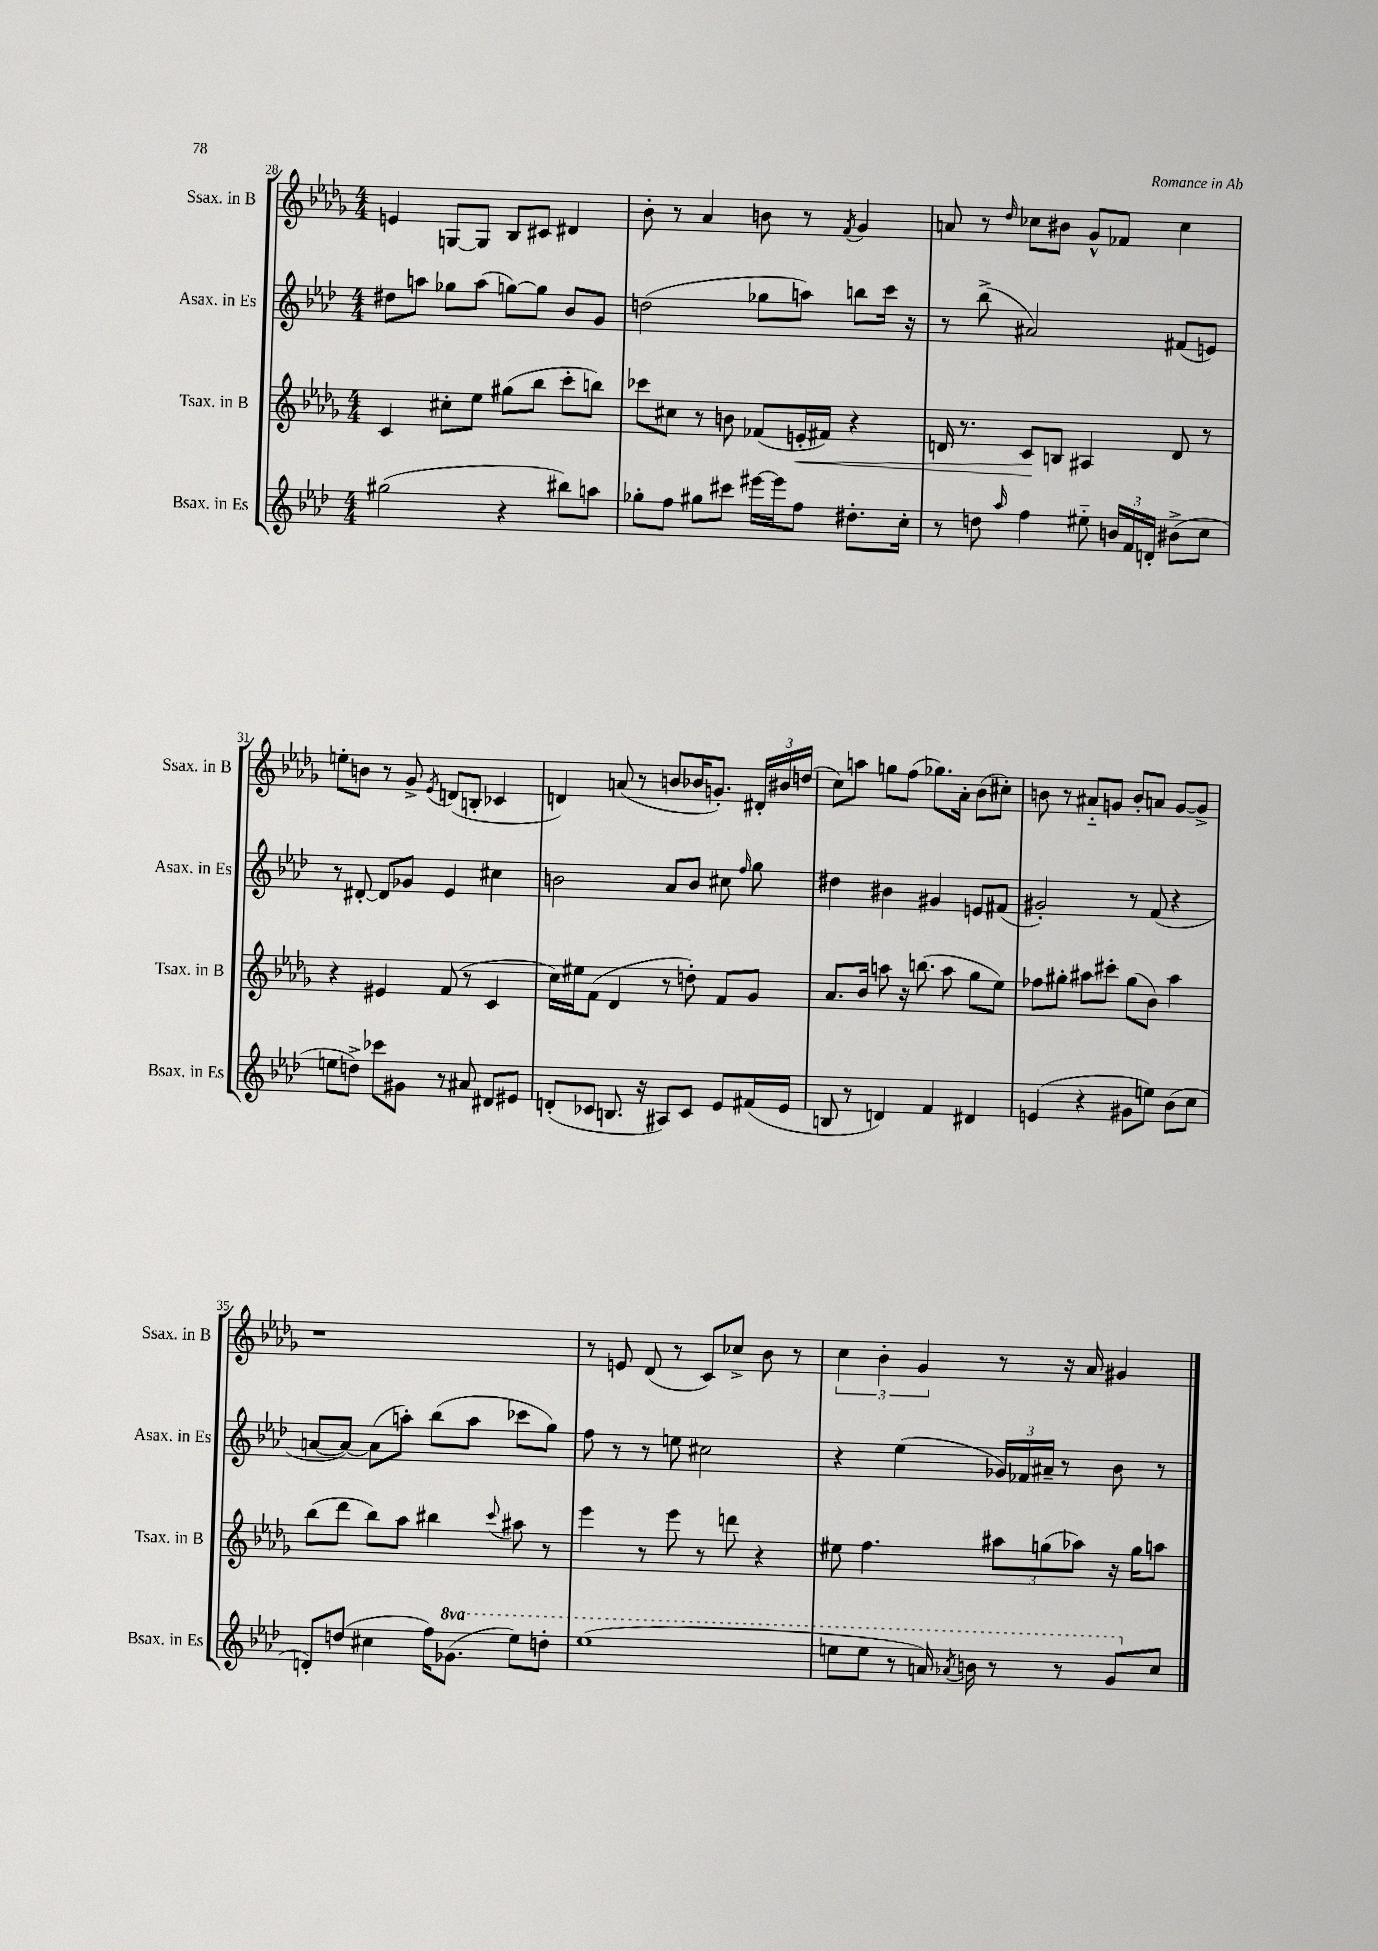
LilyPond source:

<<
\new StaffGroup <<
\new Staff = "s0" \with { instrumentName = "Ssax. in B" shortInstrumentName = "Ssax. in B" } {
    \clef treble \key des \major \numericTimeSignature \time 4/4
    \autoBeamOff e'4 g8[~ g8] bes8[ cis'8] dis'4 |
    bes'8-. r8 aes'4 b'8 r8 \acciaccatura { f'8 } ges'4 |
    a'8 r8 \grace { des''16 } ces''8[ bis'8] ges'8[-^ fes'8] ces''4 |
    e''8[-. b'8] r8 ges'8-> \acciaccatura { ees'8 } d'8[( b8]-. ces'4 |
    d'4) a'8( r8 b'8[ bes'16 g'8.]-.) \tuplet 3/2 { dis'16[-. bis'16 d''16]( } |
    c''8[) a''8] g''8[ f''8]( ges''8.[) aes'16]-. bes'8[( cis''8]-.) |
    b'8 r8 ais'8[-_ g'8] b'8[-. a'8] g'8[~ g'8]-> |
    r1 |
    r8 e'8 des'8( r8 c'8[) ces''8]-> bes'8 r8 |
    \tuplet 3/2 { c''4 bes'4-. ges'4 } r8 r16 aes'16 gis'4 \bar "|." |
}
\new Staff = "s1" \with { instrumentName = "Asax. in Es" shortInstrumentName = "Asax. in Es" } {
    \clef treble \key aes \major \numericTimeSignature \time 4/4
    \autoBeamOff dis''8[ a''8] ges''8[ a''8]( g''8[~) g''8] bes'8[ g'8] |
    d''2( ges''8[ a''8]) b''8[ c'''16] r16 |
    r8 bes''8->( ais'2) fis'8[( e'8]) |
    r8 dis'8~-. dis'8[ ges'8] ees'4 cis''4 |
    b'2 aes'8[ b'8] cis''8 \grace { f''16 } g''8 |
    dis''4 bis'4 gis'4 e'8[ fis'8]( |
    gis'2-.) r8 f'8( r4 |
    a'8[~ a'8]~) a'8[( a''8]-.) bes''8[( a''8] ces'''8[ g''8]) |
    f''8 r8 r8 e''8 cis''2 |
    r4 ees''4( \tuplet 3/2 { ges'16[) fes'16 ais'16]-- } r8 bes'8 r8 \bar "|." |
}
\new Staff = "s2" \with { instrumentName = "Tsax. in B" shortInstrumentName = "Tsax. in B" } {
    \clef treble \key des \major \numericTimeSignature \time 4/4
    \autoBeamOff c'4 cis''8[-. ees''8] gis''8[( bes''8] c'''8[-. b''8]) |
    ces'''8[ cis''8] r8 b'8 fes'8[( e'16-.\< fis'16]) r4 |
    d'16 r8. c'8[\! b8] ais4 d'8 r8 |
    r4 eis'4 f'8( r8 c'4 |
    c''16[) eis''16 f'8]( des'4 r8 d''8-.) f'8[ ges'8] |
    aes'8.[ bes'16] a''8 r16 b''8.( a''8 ges''8[ ees''8]) |
    fes''8[ gis''8]-. ais''8[ cis'''8]-. gis''8[( bes'8]) ais''4 |
    bes''8[( des'''8] bes''8[) aes''8] bis''4 \appoggiatura { c'''8 } ais''8 r8 |
    ees'''4 r8 ees'''8 r8 d'''8 r4 |
    eis''8 f''4. \tuplet 3/2 { ais''8[ g''8( aes''8]) } r16 g''16[ a''8] \bar "|." |
}
\new Staff = "s3" \with { instrumentName = "Bsax. in Es" shortInstrumentName = "Bsax. in Es" } {
    \clef treble \key aes \major \numericTimeSignature \time 4/4 \set Staff.ottavationMarkups = #ottavation-simple-ordinals
    \autoBeamOff gis''2( r4 bis''8[) a''8] |
    ges''8[-. f''8] gis''8[ cis'''8] eis'''16[~ eis'''16 f''8] dis''8.[-. c''16]-. |
    r8 d''8 \grace { aes''16 } f''4 eis''8-_ \tuplet 3/2 { b'16[ f'16 d'16]-. } bis'8[->( c''8] |
    e''8[ d''8]->) ces'''8[ gis'8] r8 ais'8 dis'8[ eis'8] |
    d'8[-.( ces'8] b8. r16 ais8[) ces'8] ees'8[ fis'16( ees'16] |
    b8 r8 d'4) f'4 dis'4 |
    e'4( r4 gis'8[ e''8]) bes'8[( c''8] |
    d'8[-.) d''8]( cis''4 f''16[) \ottava #1 ges''8.]( ees'''8[) d'''8]-. |
    ees'''1( |
    e'''8[ e'''8] r8 a''16) \acciaccatura { aes''8 } b''16 r8 r8 g''8[ \ottava #0 c''8] \bar "|." |
}
>>
>>
\layout { \context { \Score currentBarNumber = #28 } }
